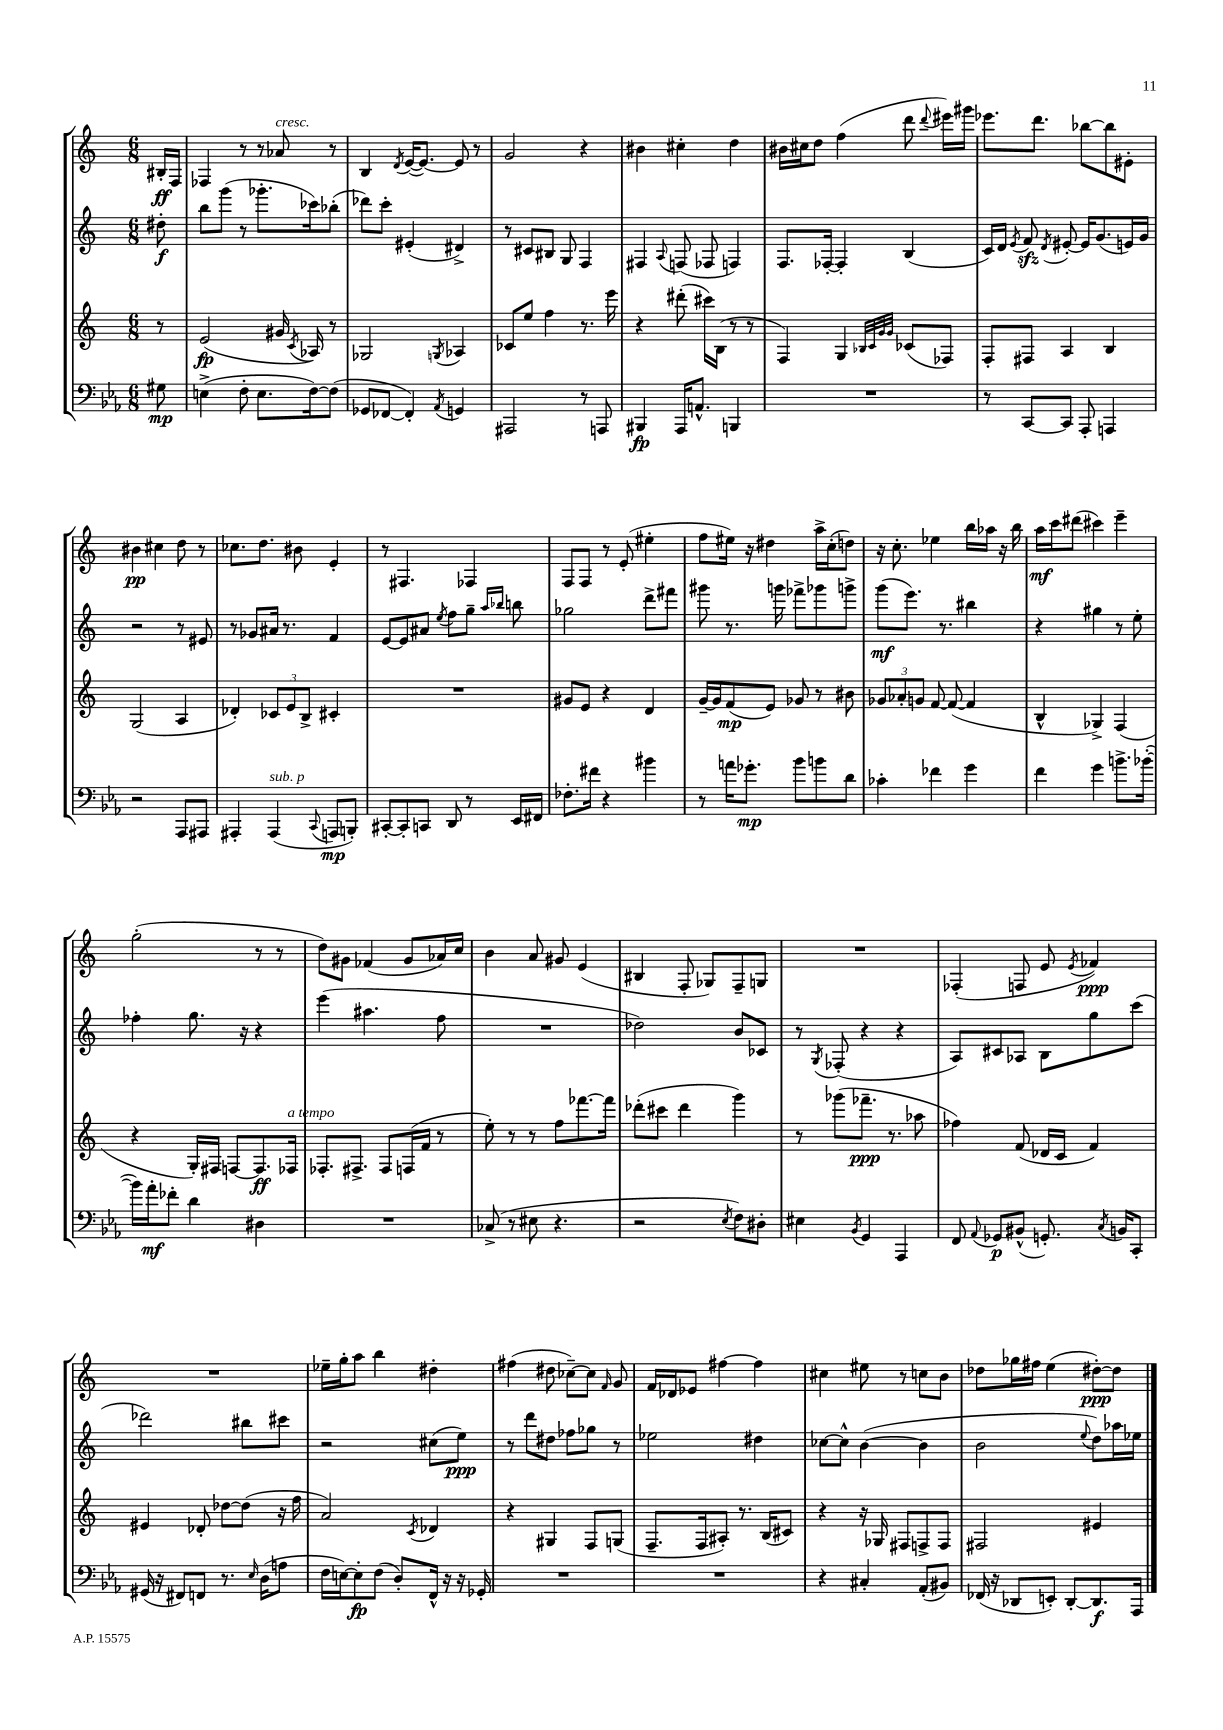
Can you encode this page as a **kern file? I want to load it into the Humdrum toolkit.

**kern	**kern	**kern	**kern
*staff4	*staff3	*staff2	*staff1
*clefF4	*clefG2	*clefG2	*clefG2
*k[b-e-a-]	*k[]	*k[]	*k[]
*M6/8	*M6/8	*M6/8	*M6/8
8G#	8r	8dd#'	16B#'
.	.	.	16F
=	=	=	=
(4E^	(2e	8bb	4F-
.	.	(8ggg	.
8F'	.	8r	8r
8.E	.	8.ggg-'	8r
.	16g#	.	8a-
.	8qc	.	.
[16F)	16A-)	16ccc-)	.
(8F]	8r	(8bb-'	8r
=	=	=	=
8GG-	2G-	8ddd-)	4B
[8FF-	.	8ccc'	.
.	.	.	8qd
4FF-'])	.	(4e#'	([16e
.	.	.	8.e_)
8qAA-	8qG	.	.
4GG	4A-	4d#^)	8e]
.	.	.	8r
=	=	=	=
2AAA#	8c-	8r	2g
.	8ee	8c#	.
.	4ff	8B#	.
.	.	8G	.
8r	8.r	4F	4r
8AAA	.	.	.
.	16eee	.	.
=	=	=	=
4BBB#	4r	4F#	4b#
.	.	8qqA	.
16AAA-	(8ddd#'	(8F	4cc#'
8.AA^^	.	.	.
.	16ccc#)	8F-	.
.	(16B	.	.
4BBB	8r	4F)	4dd
.	8r	.	.
=	=	=	=
2.r	4F)	8.F	16b#
.	.	.	16cc#
.	.	.	8dd
.	.	[16F-'	.
.	4G	4F-']	(4ff
.	32qqB-	.	.
.	32qqc	.	.
.	32qqg	.	.
.	32qqg	.	.
.	(8c-	(4B	8ddd
.	.	.	8qqddd
.	8F-)	.	16eee#)
.	.	.	16ggg#
=	=	=	=
8r	8F'	16c)	8.eee-
.	.	16d	.
.	.	8qe	.
[8CC	8F#	8f	.
.	.	.	8.ddd
.	.	8qd	.
8CC]	4A	[8e#'	.
8AAA-'	.	16e#]	[8bb-
.	.	(8.g	.
4AAA	4B	.	8bb-]
.	.	16e)	8e#'
.	.	16g	.
=	=	=	=
2r	(2G	2r	4b#
.	.	.	4cc#
8AAA-	4A	8r	8dd
8AAA#	.	8e#	8r
=	=	=	=
4AAA#'	4d-')	8r	8.cc-
.	.	8g-	.
.	.	.	8.dd
(4AAA#	12c-	16a#	.
.	.	8.r	.
.	12e	.	.
.	.	.	8b#
.	12B^	.	.
8qqCC	.	.	.
8AAA	4c#'	4f	4e'
8BBB')	.	.	.
=	=	=	=
[8CC#'	2.r	[8e	8r
8CC#']	.	8e]	4.F#
8CC	.	8a#	.
.	.	8qee	.
8DD	.	8ff	.
8r	.	8gg~	4F-
.	.	16qqaa	.
.	.	16qqbb-	.
16EE-	.	8bb	.
16FF#	.	.	.
=	=	=	=
8.F-'	8g#	2gg-	8F
.	8e	.	8F
16f#	.	.	.
4r	4r	.	8r
.	.	.	(8e'
4b#	4d	8ddd^	4ee#'
.	.	8fff#	.
=	=	=	=
8r	[16g~	8ggg#	8ff
.	16g]	.	.
16a	(8f	8.r	16ee#)
8.g-'	.	.	16r
.	8e)	.	4dd#
.	.	16ggg	.
8b-	8g-	8fff-^	.
8b	8r	8ggg-	16aa^
.	.	.	(16cc'
8d	8b#	8ggg^	8dd)
=	=	=	=
4c-'	12g-	(8ggg	16r
.	.	.	8.cc'
.	12a-'	.	.
.	.	8.eee)	.
.	12g	.	.
4f-	[8f	.	4ee-
.	.	8.r	.
.	(8f_	.	.
4g	4f]	4bb#	16bb
.	.	.	16aa-
.	.	.	16r
.	.	.	16bb
=	=	=	=
4f	4B^^	4r	16aa
.	.	.	16ccc
.	.	.	(8ddd#
4g	4G-^)	4gg#	4ccc#)
8.b^	(4F	8r	4eee~
.	.	8ee'	.
([16b-'	.	.	.
=	=	=	=
16b-])	4r	4ff-'	(2gg'
16a-'	.	.	.
8f-'	.	.	.
4d	16G')	8.gg	.
.	16F#	.	.
.	[8F	.	.
.	.	16r	.
4D#	8.F]	4r	8r
.	.	.	8r
.	16F-	.	.
=	=	=	=
2.r	8.F-'	(4eee	8dd)
.	.	.	8g#
.	8.F#^	.	.
.	.	4.aa#	(4f-
.	8F#	.	.
.	(16F	.	8g#
.	16f	.	.
.	8r	8ff	16a-)
.	.	.	16cc
=	=	=	=
(8C-^	8ee')	2.r	4b
8r	8r	.	.
8E#	8r	.	8a
4.r	8ff	.	8g#
.	[8.fff-	.	(4e
.	16fff-]	.	.
=	=	=	=
2r	(8ddd-'	2dd-)	4B#
.	8ccc#	.	.
.	4ddd-	.	8F'
.	.	.	8G-)
8qE-	.	.	.
8F)	4ggg)	8b	8F~
8D#'	.	8c-	8G
=	=	=	=
4E#	8r	8r	2.r
.	.	8qG	.
.	(8ggg-	(8F-'	.
8qBB-	.	.	.
4GG	8.fff-~	4r	.
.	8.r	.	.
4AAA-	.	4r	.
.	8aa-	.	.
=	=	=	=
8FF	4ff-)	8A)	(4F-'
8qqAA-	.	.	.
8GG-	.	8c#	.
(8BB#^^	(8f	8A-	8F
8.GG')	16d-	8B	8e
.	16c	.	.
.	.	.	8qe
.	4f)	8gg	4f-)
8qC	.	.	.
16BB	.	.	.
8CC'	.	(8ccc	.
=	=	=	=
(16GG#	4e#	2ddd-)	2.r
16r	.	.	.
8FF#)	.	.	.
8FF	8d-'	.	.
8.r	[8dd-	.	.
.	(8dd-]	8bb#	.
16qqE-	.	.	.
(16D	.	.	.
8A	16r	8ccc#	.
.	16ff	.	.
=	=	=	=
16F	2a)	2r	16ee-~
[16E)	.	.	16gg'
8E']	.	.	8aa
(8F	.	.	4bb
8D')	.	.	.
.	8qc	.	.
16FF^^	4d-	(8cc#	4dd#'
16r	.	.	.
16r	.	8ee)	.
16GG-'	.	.	.
=	=	=	=
2.r	4r	8r	(4ff#
.	.	8ddd	.
.	4G#	8dd#	8dd#
.	.	8ff-	[8cc-~)
.	8F	8gg-	8cc-]
.	.	.	16qqf
.	(8G	8r	8g
=	=	=	=
2.r	8.F~	2ee-	16f
.	.	.	16d-
.	.	.	8e-
.	16F	.	.
.	8A#')	.	[4ff#
.	8.r	.	.
.	.	4dd#	4ff#]
.	(16B	.	.
.	8c#)	.	.
=	=	=	=
4r	4r	[8cc-	4cc#
.	.	8cc-^^]	.
4C#'	16r	([4b	8ee#
.	16G-	.	.
.	8F#	.	8r
(8AA-'	8F^	4b]	8cc
8BB#)	8F	.	8b
=	=	=	=
(16FF-	2F#	2b	8dd-
16r	.	.	.
8DD-	.	.	16gg-
.	.	.	16ff#
8EE')	.	.	(4ee
[8DD-'	.	.	.
.	.	8qqee	.
8.DD-]	4e#	8dd)	[8dd#')
.	.	16aa-	8dd#]
16AAA-	.	16ee-	.
==	==	==	==
*-	*-	*-	*-
